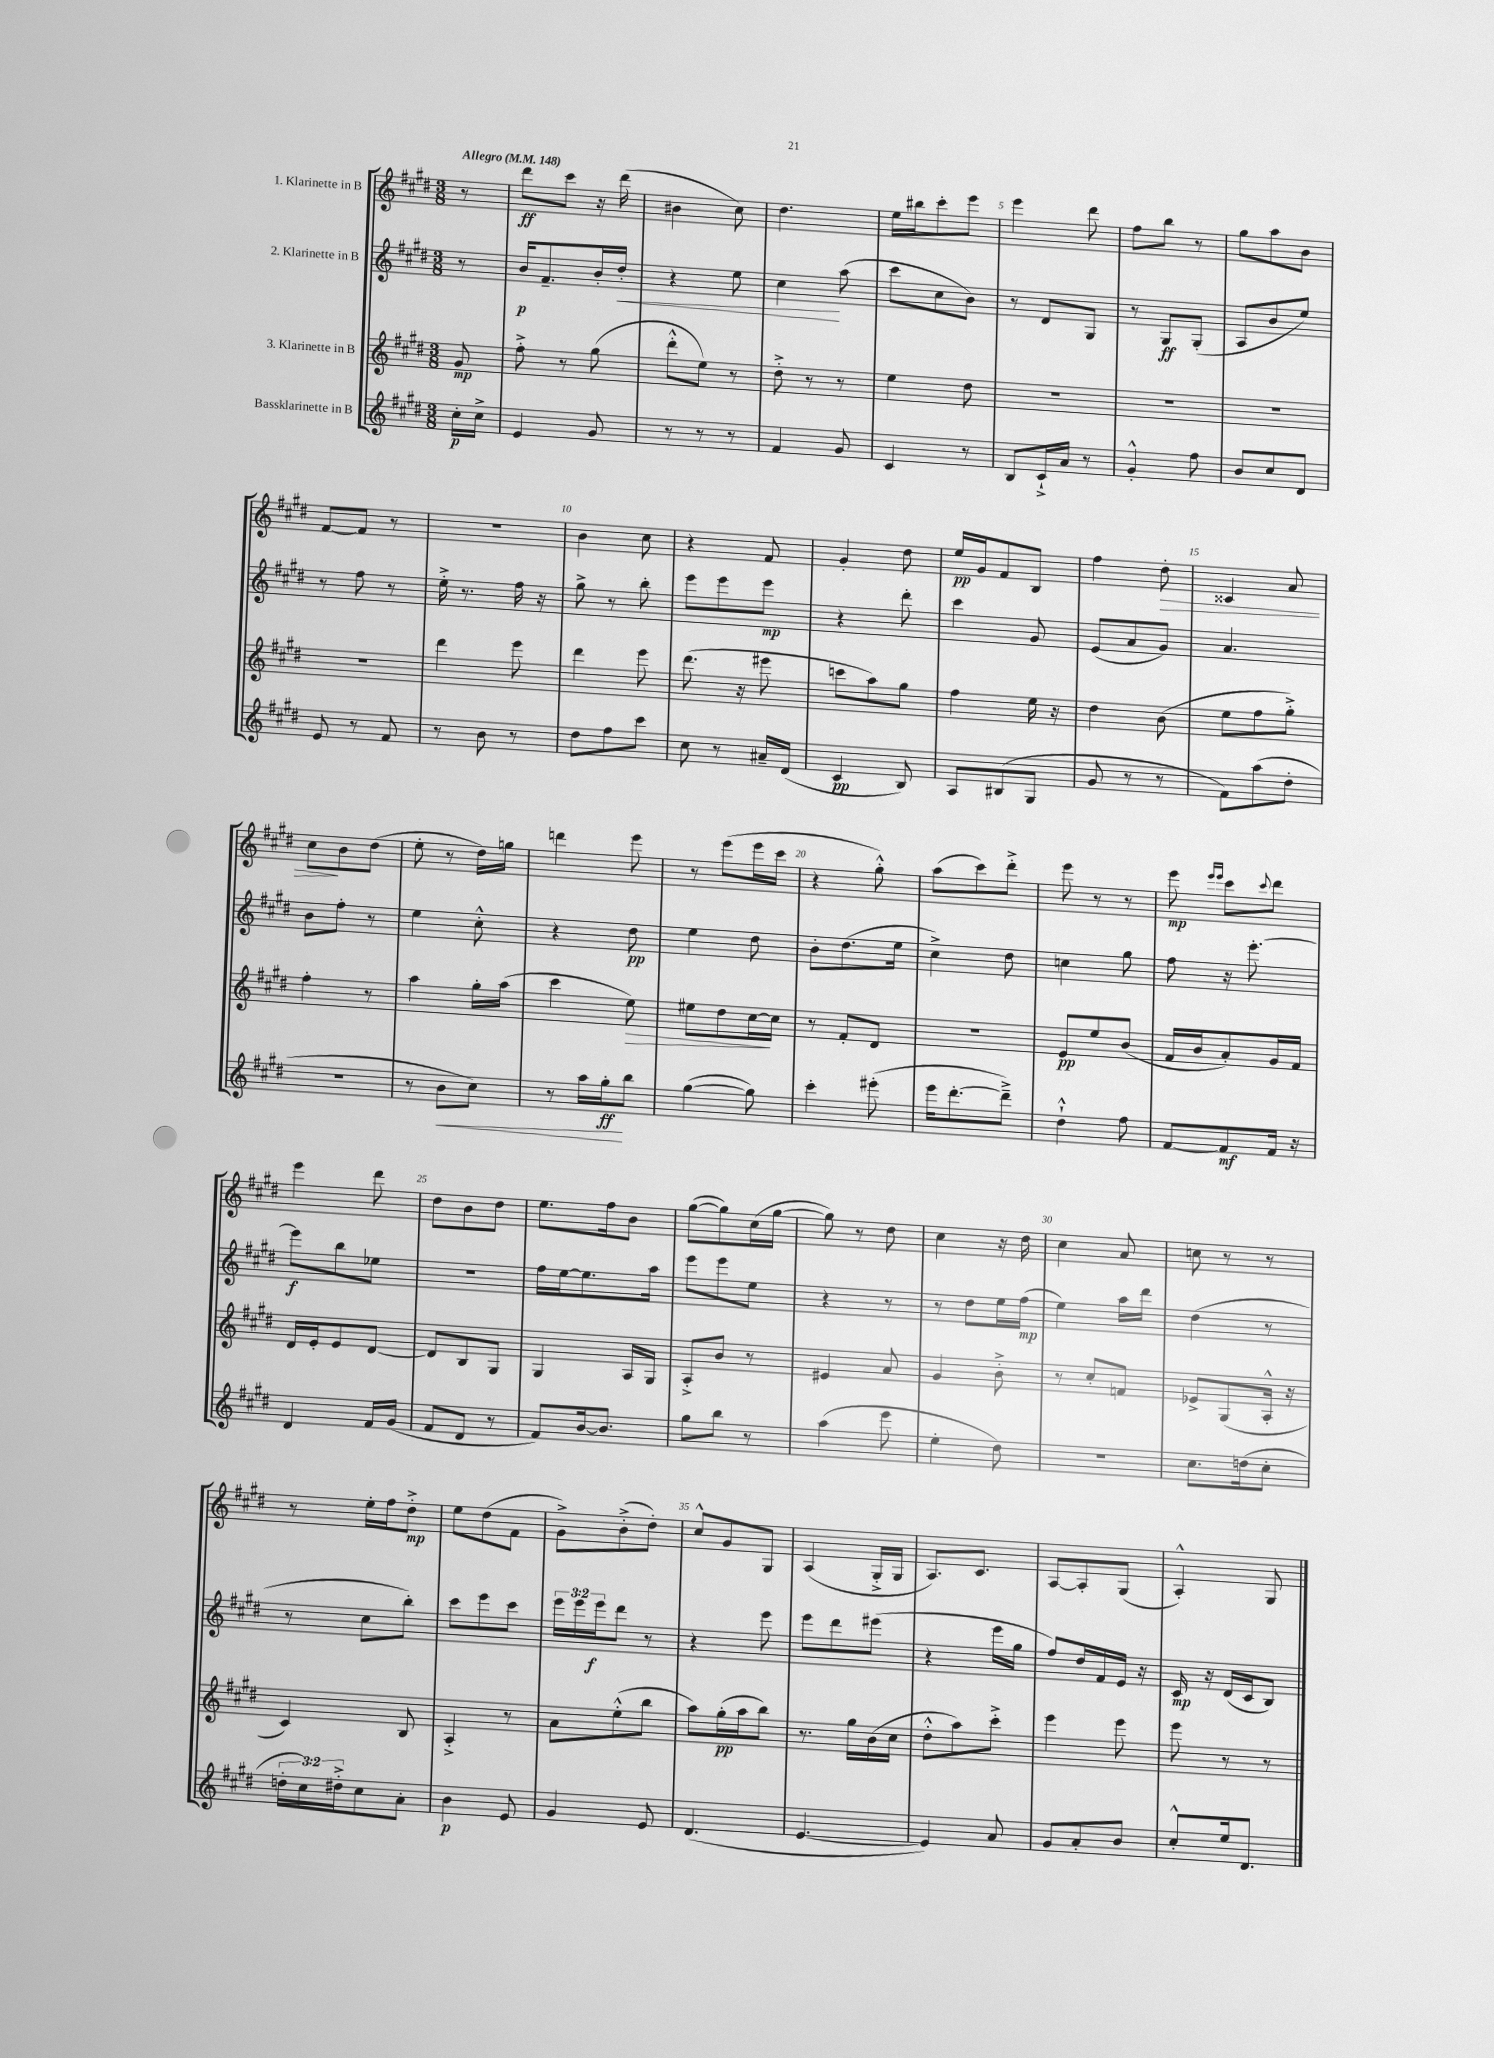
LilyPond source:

<<
\new StaffGroup <<
\new Staff = "s0" \with { instrumentName = "1. Klarinette in B" } {
    \clef treble \key e \major \numericTimeSignature \time 3/8 \partial 8 \tempo "Allegro" 4 = 148
    r8 |
    dis'''8\ff cis'''8 r16 dis'''16( |
    bis'4 cis''8) |
    dis''4. |
    e''16 bis''16 cis'''8-. e'''8 |
    e'''4 dis'''8 |
    fis''8 b''8 r8 |
    gis''8 a''8 b'8 |
    fis'8~ fis'8 r8 |
    R4. |
    b'4 cis''8 |
    r4 fis'8 |
    gis'4-. dis''8 |
    e''16\pp gis'16 fis'8 b8 |
    fis''4 dis''8-.\> |
    cisis'4 a'8 |
    cis''8\! b'8 dis''8( |
    e''8-. r8 dis''16) g''16 |
    d'''4 e'''8 |
    r8 e'''8( e'''16 cis'''16 |
    r4 gis''8-.-^) |
    a''8( cis'''8) dis'''8-.-> |
    e'''8 r8 r8 |
    e'''8\mp \grace { e'''16 e'''16 } cis'''8 \appoggiatura { cis'''8 } dis'''8 |
    e'''4 dis'''8 |
    dis''8 b'8 dis''8 |
    e''8. fis''16 b'8 |
    gis''8~( gis''8) cis''16( gis''16~ |
    gis''8) r8 dis''8 |
    cis''4 r16 dis''16 |
    cis''4 a'8 |
    c''8 r8 r8 |
    r8 e''16-. fis''16 dis''8-.->\mp |
    e''8 dis''8( fis'8 |
    gis'8->) b'8-.->( dis''8-.) |
    cis''8-^ gis'8 gis8 |
    a4( gis16-.-> gis16 |
    a8.) cis'8. |
    a8~ a8-. gis8( |
    a4-.-^) gis8 \bar "|." |
}
\new Staff = "s1" \with { instrumentName = "2. Klarinette in B" } {
    \clef treble \key e \major \numericTimeSignature \time 3/8 \override Staff.TupletNumber.text = #tuplet-number::calc-fraction-text \partial 8
    r8 |
    b'16\p fis'8.-- b'16-. dis''16-.\< |
    r4 e''8 |
    cis''4\! a''8( |
    cis'''8 cis''8 b'8) |
    r8 dis'8 gis8 |
    r8 gis8\ff gis8-.( |
    a8 b'8 e''8) |
    r8 fis''8 r8 |
    e''16-.-> r8. fis''16 r16 |
    gis''8-> r8 b''8-. |
    e'''8 e'''8 e'''8\mp |
    r4 dis'''8-. |
    cis'''4 gis'8 |
    e'8( a'8 gis'8) |
    a'4. |
    b'8 fis''8-. r8 |
    e''4 cis''8-.-^ |
    r4 dis''8\pp |
    e''4 dis''8 |
    b'8-. dis''8.( e''16 |
    cis''4->) dis''8 |
    c''4 gis''8 |
    fis''8 r16 e'''8.~-. |
    e'''8\f b''8 ees''8 |
    R4. |
    fis''16 e''16~ e''8. a''16 |
    e'''8 e'''8 e''8 |
    r4 r8 |
    r8 dis''8 e''16 fis''16\mp( |
    e''4) a''16 dis'''16 |
    dis''4( r8 |
    r8 cis''8 b''8-.) |
    cis'''8 e'''8 cis'''8 |
    \tuplet 3/2 { e'''16 e'''16 e'''16\f } dis'''8 r8 |
    r4 e'''8 |
    e'''8 dis'''8 eis'''8( |
    r4 e'''16 gis''16 |
    fis''8) dis''16 fis'16 e'16 r16 |
    cis'16\mp r16 dis'16( cis'16 b8) \bar "|." |
}
\new Staff = "s2" \with { instrumentName = "3. Klarinette in B" } {
    \clef treble \key e \major \numericTimeSignature \time 3/8 \partial 8
    gis'8\mp |
    fis''8-.-> r8 gis''8( |
    dis'''8-.-^ e''8) r8 |
    dis''8-.-> r8 r8 |
    e''4 dis''8 |
    R4. |
    R4. |
    R4. |
    R4. |
    dis'''4 e'''8 |
    dis'''4 e'''8 |
    dis'''8.( r16 eis'''8 |
    c'''8 a''8) gis''8 |
    fis''4 e''16 r16 |
    dis''4 b'8( |
    e''8 fis''8 gis''8-.->) |
    fis''4-. r8 |
    a''4 gis''16-. a''16( |
    cis'''4 e''8\>) |
    eis''8 dis''8 cis''16~\! cis''16 |
    r8 fis'8-. dis'8 |
    R4. |
    e'8\pp e''8 b'8( |
    fis'16 b'16 a'8-.) gis'16 fis'16 |
    dis'16 e'16-. e'8 dis'8~ |
    dis'8 b8 gis8 |
    gis4 a16 gis16 |
    a8-.-> b'8 r8 |
    eis'4 a'8 |
    gis'4 b'8-.-> |
    r8 cis''8-. f'8 |
    ees'8-> gis8( a16-.-^ r16 |
    cis'4) b8 |
    a4-.-> r8 |
    a'8 e''8-.-^( b''8 |
    a''8) gis''16-.\pp( a''16 b''8) |
    r8. gis''16 b'16( cis''16 |
    dis''8-.-^ a''8) cis'''8-.-> |
    e'''4 e'''8 |
    e'''8 r8 r8 \bar "|." |
}
\new Staff = "s3" \with { instrumentName = "Bassklarinette in B" } {
    \clef treble \key e \major \numericTimeSignature \time 3/8 \override Staff.TupletNumber.text = #tuplet-number::calc-fraction-text \partial 8
    cis''16-.\p cis''16-> |
    e'4 gis'8 |
    r8 r8 r8 |
    fis'4 gis'8 |
    cis'4 r8 |
    b8 cis'16-!-> a'16 r8 |
    gis'4-.-^ fis''8 |
    b'8 cis''8 dis'8 |
    e'8 r8 fis'8 |
    r8 b'8 r8 |
    dis''8 fis''8 cis'''8 |
    cis''8 r8 ais'16-- dis'16( |
    cis'4\pp b8) |
    a8 bis8( gis8 |
    gis'8 r8 r8 |
    fis'8) a''8( dis''8-. |
    R4. |
    r8 b'8\< cis''8) |
    r8 a''16 gis''16-.\ff\! b''8 |
    gis''4~( gis''8) |
    cis'''4-. eis'''8-.( |
    e'''16 dis'''8.~-. dis'''8--->) |
    dis''4-!-^ fis''8 |
    fis'8~ fis'8\mf fis'16 r16 |
    dis'4 fis'16 gis'16( |
    fis'8 dis'8 r8 |
    fis'8) b'16~ b'8. |
    gis''8 b''8 r8 |
    a''4( e'''8 |
    e''4-. dis''8) |
    r4. |
    cis''8. d''16( cis''8-. |
    \tuplet 3/2 { d''16-. cis''16) dis''16-.-> } cis''8 a'8-. |
    b'4\p e'8 |
    gis'4 e'8 |
    dis'4.( |
    e'4.~ |
    e'4) a'8 |
    gis'8 a'8-. b'8 |
    cis''8-.-^ e''16 dis'8. \bar "|." |
}
>>
>>
\layout { \context { \Score \override BarNumber.break-visibility = ##(#f #t #t) barNumberVisibility = #(every-nth-bar-number-visible 5) } }
